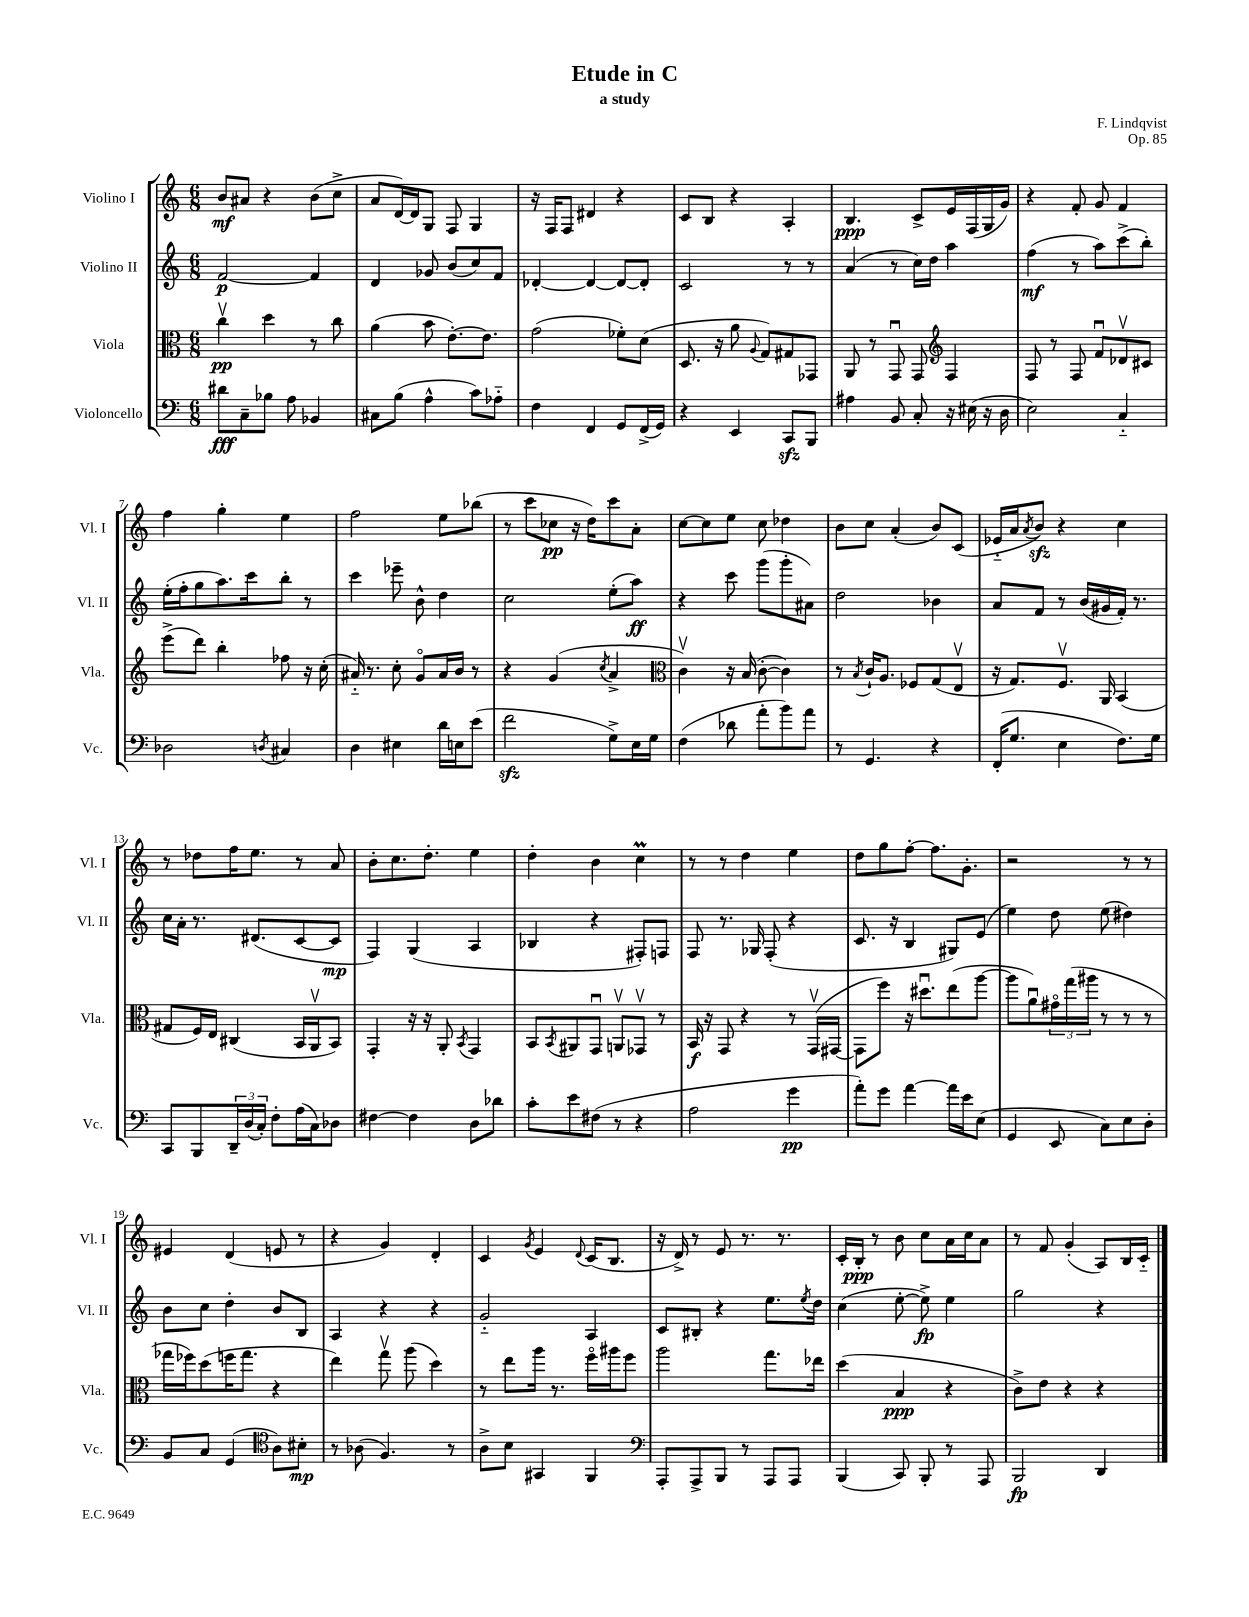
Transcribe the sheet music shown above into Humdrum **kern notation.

**kern	**dynam	**kern	**dynam	**kern	**dynam	**kern	**dynam
*part4	*part4	*part3	*part3	*part2	*part2	*part1	*part1
*staff4	*staff4	*staff3	*staff3	*staff2	*staff2	*staff1	*staff1
*I"Violoncello	*	*I"Viola	*	*I"Violino II	*	*I"Violino I	*
*I'Vc.	*	*I'Vla.	*	*I'Vl. II	*	*I'Vl. I	*
*clefF4	*	*clefC3	*	*clefG2	*	*clefG2	*
*k[]	*	*k[]	*	*k[]	*	*k[]	*
*M6/8	*	*M6/8	*	*M6/8	*	*M6/8	*
=1	=1	=1	=1	=1	=1	=1	=1
8d#X\L	fff	4ccv\	pp	[2f/	p	8b/L	mf
8C~\	.	.	.	.	.	8a#X/J	.
8B-X\J	.	4dd\	.	.	.	4r	.
8A\	.	.	.	.	.	.	.
4BB-X/	.	8r	.	4f/]	.	(8b\L	.
.	.	8cc\	.	.	.	8cc^\J	.
=2	=2	=2	=2	=2	=2	=2	=2
8C#X\L	.	(4a\	.	4d/	.	8a/L	.
(8B\J	.	.	.	.	.	[16d/L)	.
.	.	.	.	.	.	16d/J]	.
4A^^\	.	8b\	.	8g-X/	.	8G/J	.
.	.	[8.e'\L)	.	(8b/L	.	8F/	.
8c\L)	.	.	.	8cc/)	.	4G/	.
.	.	8.e\J]	.	.	.	.	.
8A-X\J	.	.	.	8f/J	.	.	.
=3	=3	=3	=3	=3	=3	=3	=3
4F\	.	(2g\	.	[4d-X'/	.	16r	.
.	.	.	.	.	.	16F/KL	.
.	.	.	.	.	.	8F/J	.
4FF/	.	.	.	4d-/_	.	4d#X/	.
8GG/L	.	8f-X'\L)	.	8d-/L_	.	4r	.
(16FF^/L	.	(8d\J	.	8d-'/J]	.	.	.
16GG/JJ)	.	.	.	.	.	.	.
=4	=4	=4	=4	=4	=4	=4	=4
4r	.	8.D/	.	2c/	.	8c/L	.
.	.	.	.	.	.	8B/J	.
.	.	16r	.	.	.	.	.
4EE/	.	8a\	.	.	.	4r	.
.	.	8qqA/	.	.	.	.	.
.	.	8G/L)	.	.	.	.	.
8CCzz/L	.	8G#X/	.	8r	.	4A'/	.
8BBB/J	.	8GG-X/J	.	8r	.	.	.
=5	=5	=5	=5	=5	=5	=5	=5
4A#X\	.	8AA/	.	(4a/	.	4.B/	ppp
.	.	8r	.	.	.	.	.
8BB/	.	8GGu/	.	8r	.	.	.
8C'/	.	8GG/	.	16cc\LL)	.	8c^/L	.
.	.	.	.	16dd\JJ	.	.	.
*	*	*clefG2	*	*	*	*	*
16r	.	4F/	.	4aa\	.	16e/L	.
(16E#X\	.	.	.	.	.	(16F/	.
16r	.	.	.	.	.	16G/	.
16D\	.	.	.	.	.	16g/JJ)	.
=6	=6	=6	=6	=6	=6	=6	=6
2E\)	.	8F/	.	(4ff\	mf	4r	.
.	.	8r	.	.	.	.	.
.	.	8F/	.	8r	.	8f'/	.
.	.	8fu/L	.	8aa\L)	.	8g/	.
4C/	.	8d-Xv/	.	(8ccc^\	.	4f/	.
.	.	8c#X/J	.	8bb'\J)	.	.	.
!!LO:LB:g=z
=7	=7	=7	=7	=7	=7	=7	=7
2D-X\	.	(8eee^\L	.	(16ee'\LL	.	4ff\	.
.	.	.	.	16ff'\J	.	.	.
.	.	8ddd\J)	.	8gg\	.	.	.
.	.	4bb'\	.	8.aa\)	.	4gg'\	.
.	.	.	.	16ccc\k	.	.	.
8qDn/	.	.	.	.	.	.	.
4C#X/	.	8ff-X\	.	8bb'\J	.	4ee\	.
.	.	16r	.	8r	.	.	.
.	.	(16cc'\	.	.	.	.	.
=8	=8	=8	=8	=8	=8	=8	=8
4D\	.	16a#X/)	.	4ccc\	.	2ff\	.
.	.	8.r	.	.	.	.	.
4E#X\	.	8cc'\	.	8eee-X~\	.	.	.
.	.	8g/L	.	8b^^\	.	.	.
16d\LL	.	16a#/L	.	4dd\	.	8ee\L	.
16En\J	.	16b/JJ	.	.	.	.	.
(8e\J	.	8r	.	.	.	(8bb-X\J	.
=9	=9	=9	=9	=9	=9	=9	=9
2fzz\	.	4r	.	2cc\	.	8r	.
.	.	.	.	.	.	8ccc\L	.
.	.	(4g/	.	.	.	8cc-X\J	pp
.	.	.	.	.	.	16r	.
.	.	.	.	.	.	16dd\KL)	.
.	.	8qcc/	.	.	.	.	.
8G^\L)	.	4a^/	.	(8ee'\L	.	8ccc\	.
16E\L	.	.	.	8aa\J)	ff	8a'\J	.
16G\JJ	.	.	.	.	.	.	.
=10	=10	=10	=10	=10	=10	=10	=10
*	*	*clefC3	*	*	*	*	*
(4F\	.	4cv\)	.	4r	.	[8cc\L	.
.	.	.	.	.	.	8cc\]	.
8d-X\	.	16r	.	8ccc\	.	8ee\J	.
.	.	(16B/	.	.	.	.	.
8a'\L	.	[8c'\	.	(8ggg\L	.	8cc\	.
8b\)	.	4c\])	.	8ggg'\	.	4dd-X\	.
8a\J	.	.	.	8a#X\J)	.	.	.
=11	=11	=11	=11	=11	=11	=11	=11
8r	.	8r	.	2dd\	.	8b\L	.
.	.	8qB/	.	.	.	.	.
4.GG/	.	16c`/KL	.	.	.	8cc\J	.
.	.	8.A/J	.	.	.	.	.
.	.	.	.	.	.	(4a'/	.
.	.	8F-X/L	.	.	.	.	.
4r	.	(8G/	.	4b-X\	.	8b/L)	.
.	.	8Ev/J	.	.	.	(8c/J	.
=12	=12	=12	=12	=12	=12	=12	=12
(16FF'/KL	.	16r	.	8a/L	.	16e-X/LL	.
8.G/J	.	8.G/L)	.	.	.	16a/J	.
.	.	.	.	.	.	8qa/	.
.	.	.	.	8f/J	.	8bzz/J)	.
4E\	.	8.Fv/J	.	8r	.	4r	.
.	.	.	.	(16b/LL	.	.	.
.	.	16AA/	.	16g#X/	.	.	.
8.F\L)	.	(4BB/	.	16f'/JJ)	.	4cc\	.
.	.	.	.	8.r	.	.	.
16G\Jk	.	.	.	.	.	.	.
!!LO:LB:g=z
=13	=13	=13	=13	=13	=13	=13	=13
8CC/L	.	8G#X/L	.	16cc\LL	.	8r	.
.	.	.	.	16a'\JJ	.	.	.
8BBB/	.	16F/L)	.	8.r	.	8dd-X\L	.
.	.	16E/JJ	.	.	.	.	.
24DD~/L	.	(4C#X/	.	.	.	16ff\K	.
(24D/	.	.	.	.	.	.	.
.	.	.	.	(8.d#X/L	.	8.ee\J	.
24C'/JJ)	.	.	.	.	.	.	.
8F'\L	.	.	.	.	.	.	.
(16A\L	.	16BB/LL	.	[8c/	.	8r	.
16C\J)	.	16AAv/J	.	.	.	.	.
8D-X\J	.	8BB/J)	.	8c/J]	mp	8a/	.
=14	=14	=14	=14	=14	=14	=14	=14
[4F#X\	.	4GG'/	.	4F/)	.	8b'\L	.
.	.	.	.	.	.	8.cc\	.
4F#\]	.	16r	.	(4G/	.	.	.
.	.	16r	.	.	.	8.dd'\J	.
.	.	8AA'/	.	.	.	.	.
.	.	8qBB/	.	.	.	.	.
8D\L	.	4GG/	.	4A/	.	4ee\	.
8d-X\J	.	.	.	.	.	.	.
=15	=15	=15	=15	=15	=15	=15	=15
8c'\L	.	8BB/L	.	4B-X/	.	4dd'\	.
.	.	8qBB/	.	.	.	.	.
8e\	.	8AA#X/	.	.	.	.	.
(8F#X\J	.	8GGu/J	.	4r	.	4b\	.
8r	.	8AAnv/L	.	.	.	.	.
4r	.	8GG-Xv/J	.	8F#X'/L)	.	4ccM\	.
.	.	8r	.	8Fn/J	.	.	.
=16	=16	=16	=16	=16	=16	=16	=16
2A\	.	16BB/	f	8F/	.	8r	.
.	.	16r	.	.	.	.	.
.	.	8GG/	.	8.r	.	8r	.
.	.	4r	.	.	.	4dd\	.
.	.	.	.	16G-X/	.	.	.
.	.	.	.	(8F'/	.	.	.
4g\	pp	8r	.	4r	.	4ee\	.
.	.	(16GGv/LL	.	.	.	.	.
.	.	[16GG#X/JJ	.	.	.	.	.
=17	=17	=17	=17	=17	=17	=17	=17
8a'\L)	.	8GG#\L]	.	8.c/	.	8dd\L	.
8g\J	.	8ff\J)	.	.	.	8gg\	.
.	.	.	.	16r	.	.	.
[4a\	.	16r	.	4B/	.	[8ff'\J	.
.	.	8.dd#Xu\L	.	.	.	.	.
.	.	.	.	.	.	8.ff\L]	.
16a\LL]	.	(8ee\	.	8G#X/L)	.	.	.
16e\J	.	.	.	.	.	8.g'\J	.
(8E\J	.	[8aa\J	.	(8e/J	.	.	.
=18	=18	=18	=18	=18	=18	=18	=18
4GG/	.	8aa\L]	.	4ee\)	.	2r	.
.	.	8au\)	.	.	.	.	.
8EE/	.	24g#X\L	.	8dd\	.	.	.
.	.	(24gg\	.	.	.	.	.
.	.	24aa#X\JJ	.	.	.	.	.
8C\L)	.	8r	.	(8ee\	.	.	.
8E\	.	8r	.	4dd#X\)	.	8r	.
8D'\J	.	8r	.	.	.	8r	.
!!LO:LB:g=z
=19	=19	=19	=19	=19	=19	=19	=19
8BB/L	.	16gg-X\LL	.	8b\L	.	4e#X/	.
.	.	16ff-X\J)	.	.	.	.	.
8C/J	.	(8dd\	.	8cc\J	.	.	.
(4GG/	.	16ffn\K	.	4dd'\	.	(4d/	.
.	.	8.gg-\J	.	.	.	.	.
*clefC4	*	*	*	*	*	*	*
8A\L)	.	4r	.	8b/L	.	8en/	.
8B#X'\J	mp	.	.	8B/J	.	8r	.
=20	=20	=20	=20	=20	=20	=20	=20
8r	.	4ee\)	.	4A/	.	4r	.
(8A-X\	.	.	.	.	.	.	.
4.F/)	.	8ggv\	.	4r	.	4g/)	.
.	.	(8aa\	.	.	.	.	.
.	.	4dd\)	.	4r	.	4d'/	.
8r	.	.	.	.	.	.	.
=21	=21	=21	=21	=21	=21	=21	=21
8A^\L	.	8r	.	2g/	.	4c/	.
8B\J	.	8ee\L	.	.	.	.	.
.	.	.	.	.	.	8qg/	.
4GG#X/	.	16aa\Jk	.	.	.	4e/	.
.	.	8.r	.	.	.	.	.
.	.	.	.	.	.	8qqd/	.
4FF/	.	16ff\LL	.	4A/	.	(16c/KL	.
.	.	16aa#X\J	.	.	.	8.B/J	.
.	.	8ff\J	.	.	.	.	.
=22	=22	=22	=22	=22	=22	=22	=22
*clefF4	*	*	*	*	*	*	*
8AAA'/L	.	2aa\	.	8c/L	.	16r	.
.	.	.	.	.	.	16d^/)	.
8AAA^/	.	.	.	8B#X'/J	.	8r	.
8BBB/J	.	.	.	4r	.	8e/	.
8r	.	.	.	.	.	8.r	.
8AAA/L	.	8.gg\L	.	8.ee\L	.	.	.
.	.	.	.	.	.	8.r	.
8AAA/J	.	.	.	.	.	.	.
.	.	.	.	8qee/	.	.	.
.	.	16ee-X\Jk	.	16dd\Jk	.	.	.
=23	=23	=23	=23	=23	=23	=23	=23
(4BBB/	.	(4dd\	.	(4cc\	.	16c'/LL	.
.	.	.	.	.	.	16B'/JJ	ppp
.	.	.	.	.	.	8r	.
8CC/)	.	4B/	ppp	[8ee'\	.	8b\	.
8BBB'/	.	.	.	8ee^\])	fp	8cc\L	.
8r	.	4r	.	4ee\	.	16a\L	.
.	.	.	.	.	.	16cc\J	.
8AAA/	.	.	.	.	.	8a\J	.
=24	=24	=24	=24	=24	=24	=24	=24
2BBB/	fp	8c^\L)	.	2gg\	.	8r	.
.	.	8e\J	.	.	.	8f/	.
.	.	4r	.	.	.	(4g'/	.
4DD/	.	4r	.	4r	.	8A/L)	.
.	.	.	.	.	.	16B/L	.
.	.	.	.	.	.	16c/JJ	.
==	==	==	==	==	==	==	==
*-	*-	*-	*-	*-	*-	*-	*-
